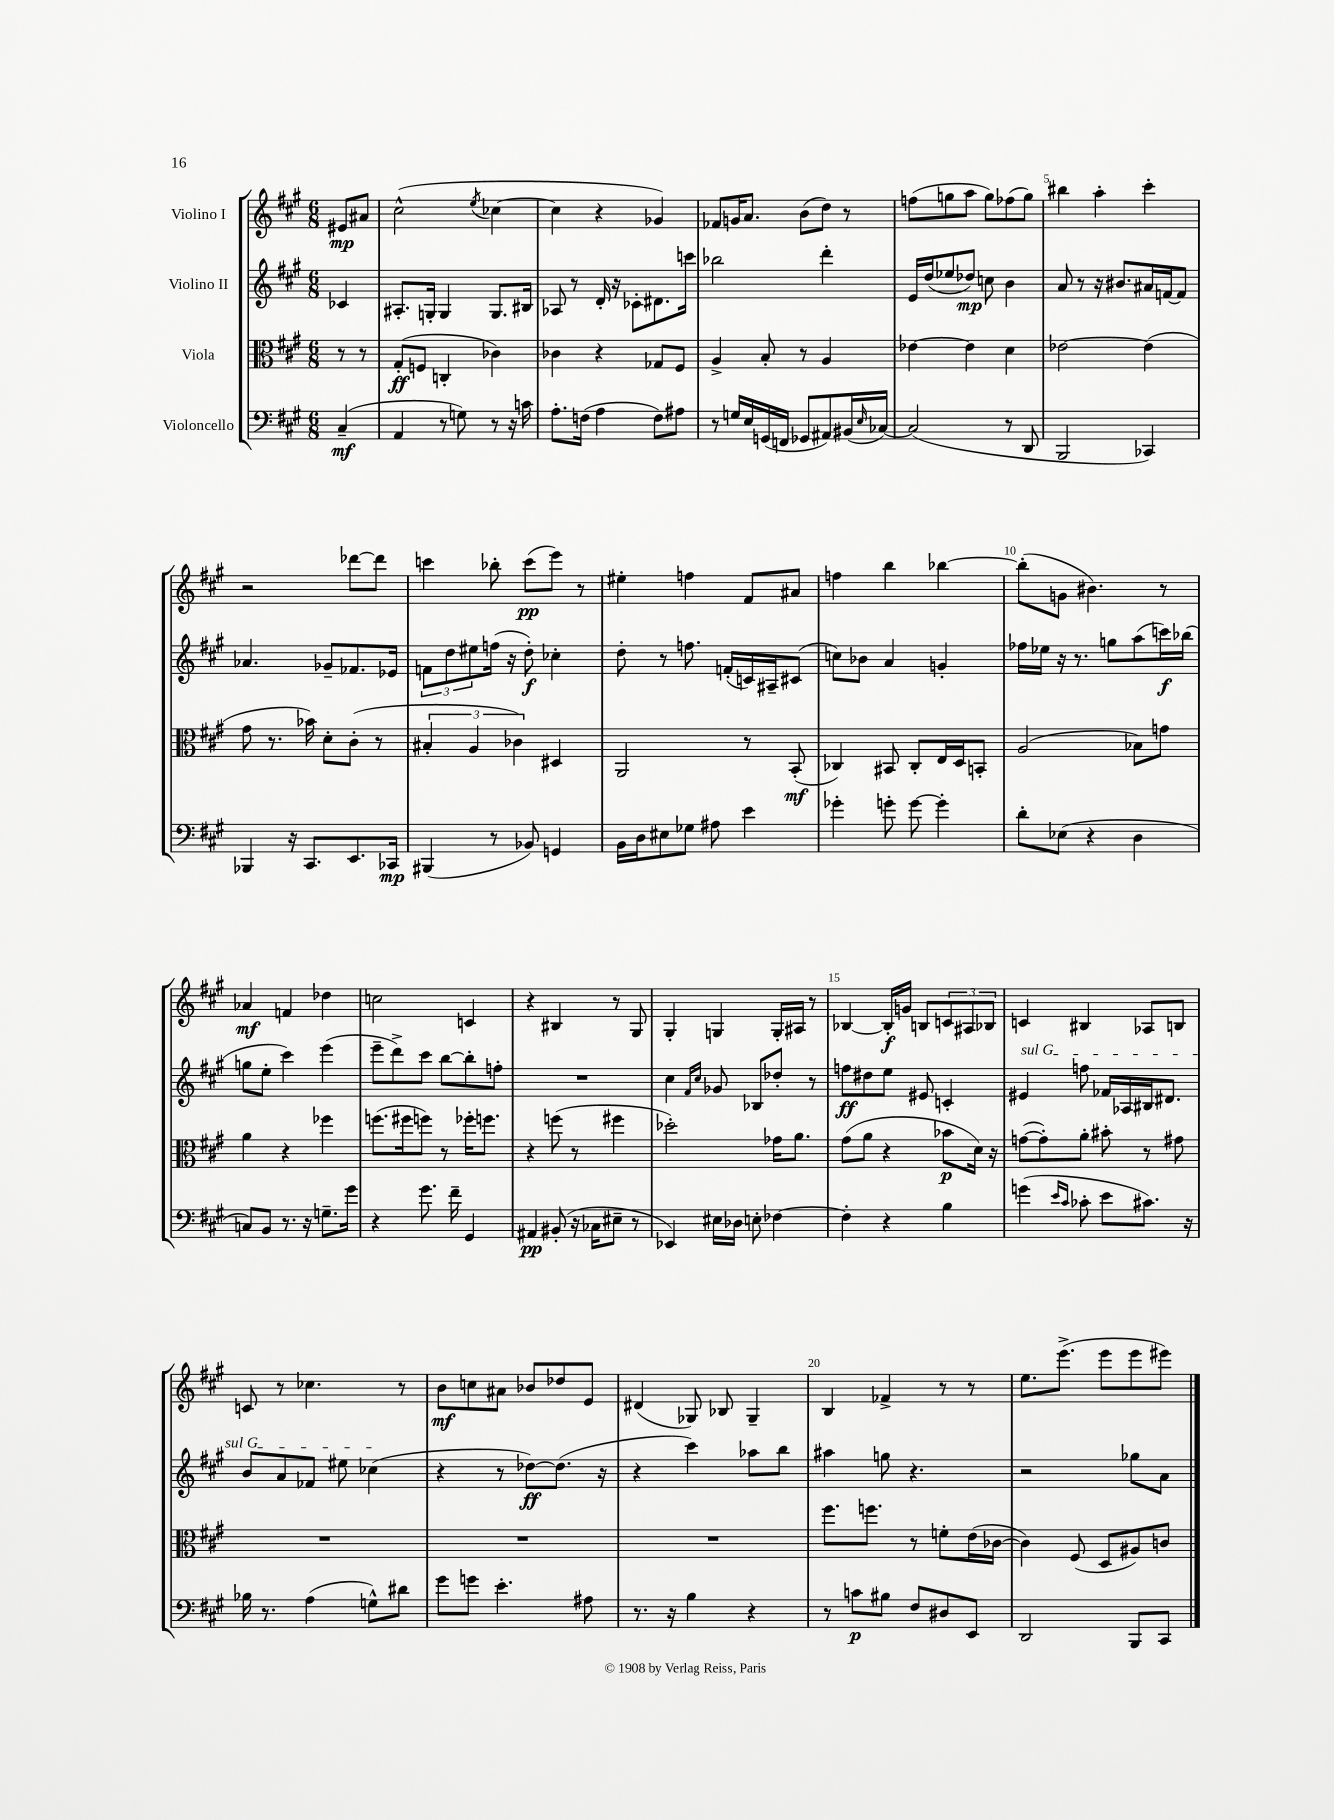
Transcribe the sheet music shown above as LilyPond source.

<<
\new StaffGroup <<
\new Staff = "s0" \with { instrumentName = "Violino I" } {
    \clef treble \key a \major \numericTimeSignature \time 6/8 \partial 4
    eis'8\mp ais'8 |
    cis''2-^( \acciaccatura { e''8 } ces''4~ |
    ces''4 r4 ges'4) |
    fes'8 g'16 a'8. b'8( d''8) r8 |
    f''8( g''8 a''8 g''8) fes''8( g''8) |
    bis''4 a''4-. cis'''4-. |
    r2 des'''8~ des'''8 |
    c'''4 bes''8-. c'''8\pp( e'''8) r8 |
    eis''4-. f''4 fis'8 ais'8 |
    f''4 b''4 bes''4~ |
    bes''8-.( g'8 bis'4.) r8 |
    aes'4\mf f'4 des''4 |
    c''2 c'4 |
    r4 bis4 r8 gis8 |
    gis4-. g4 g16-. ais16 r8 |
    bes4~ bes16-.\f g'16 b8 \tuplet 3/2 { c'8 ais8 bes8 } |
    c'4 bis4 aes8 b8 |
    c'8 r8 ces''4. r8 |
    b'8\mf c''8 ais'8 bes'8 des''8 e'8 |
    dis'4( ges8) bes8 ges4-- |
    b4 fes'4-> r8 r8 |
    e''8. e'''8.->( e'''8 e'''8 eis'''8) \bar "|." |
}
\new Staff = "s1" \with { instrumentName = "Violino II" } {
    \clef treble \key a \major \numericTimeSignature \time 6/8 \partial 4
    ces'4 |
    ais8.-. g16-. g4 g8. bis16 |
    aes8 r8 d'16-. r16 ces'8-. dis'8. c'''16 |
    bes''2 d'''4-. |
    e'16 d''16( ees''8 des''8\mp) c''8 b'4 |
    a'8 r8 r16 bis'8. ais'16 f'16~ f'8 |
    aes'4. ges'8-- fes'8. ees'16 |
    \tuplet 3/2 { f'8 d''8 eis''8 } f''16( r16 d''8-.\f) ces''4-. |
    d''8-. r8 f''8. f'16-.( c'16) ais16-- cis'8( |
    c''8) bes'8 a'4 g'4-. |
    fes''16 ees''16 r16 r8. g''8 a''8( c'''16\f) bes''16( |
    g''8 e''8-. cis'''4) e'''4( |
    e'''8-- d'''8->) cis'''8 b''8~ b''8-. f''8-. |
    R2. |
    cis''4 \grace { fis'16 cis''16 } ges'8 bes8 des''8-. r8 |
    f''8\ff dis''8 e''8 eis'8 c'4-. |
    \once \override TextSpanner.bound-details.left.text = \markup { \italic "sul G" } eis'4\startTextSpan f''8 fes'16 aes16 bis16 dis'8. |
    b'8 a'8 fes'8 eis''8 ces''4\stopTextSpan( |
    r4 r8 des''8~\ff) des''8.( r16 |
    r4 cis'''4) aes''8 b''8 |
    ais''4 g''8 r4. |
    r2 ges''8 a'8 \bar "|." |
}
\new Staff = "s2" \with { instrumentName = "Viola" } {
    \clef alto \key a \major \numericTimeSignature \time 6/8 \partial 4
    r8 r8 |
    gis8-.\ff( f8 c4-. ces'4) |
    ces'4 r4 ges8 fis8 |
    a4-> b8-. r8 a4 |
    ees'4~ ees'4 d'4 |
    ees'2~ ees'4( |
    gis'8 r8. bes'16) d'8-. cis'8-.( r8 |
    \tuplet 3/2 { bis4-. a4 ces'4) } dis4 |
    a,2 r8 b,8-.\mf( |
    ces4) bis,8 ces8-. e16 d16 b,8-. |
    a2( bes8) g'8 |
    a'4 r4 fes''4 |
    f''8.( fis''16 f''8) r8 fes''16-. f''8. |
    r4 f''8( r8 fis''4 |
    des''2-.) ges'16 a'8. |
    gis'8( a'8 r4 bes'8\p d'16) r16 |
    g'8~( g'8-.) a'8-. bis'8-. r8 gis'8 |
    R2. |
    R2. |
    R2. |
    fis''8. f''8. r8 f'8-. e'16( ces'16~ |
    ces'4) fis8( d8 ais8) c'8 \bar "|." |
}
\new Staff = "s3" \with { instrumentName = "Violoncello" } {
    \clef bass \key a \major \numericTimeSignature \time 6/8 \partial 4
    cis4--\mf( |
    a,4 r8 g8) r8 r16 c'16 |
    a8.-. f16( a4 f8) ais8 |
    r8 g16 e16 g,16( f,16 ges,8 ais,8) bis,16( \grace { e16 } ces16~) |
    ces2( r8 d,8 |
    b,,2 ces,4) |
    bes,,4 r16 cis,8. e,8. ces,16\mp |
    bis,,4( r8 bes,8) g,4 |
    b,16 d16 eis8 ges8 ais8 e'4 |
    ges'4-. g'8-. g'8~ g'4-. |
    d'8-. ees8( r4 d4 |
    c8) b,8 r8. r16 g8.-- gis'16 |
    r4 gis'8. fis'16-- gis,4 |
    ais,4\pp bis,8-.( r16 ces16 eis8-- r8 |
    ees,4) eis16 des16 e8-. fes4~ |
    fes4-. r4 b4 |
    g'4( \grace { e'16 cis'16 } ces'8-. e'8 cis'8.) r16 |
    bes16 r8. a4( g8-^) dis'8 |
    gis'8 g'8 e'4.-. ais8 |
    r8. r16 b4 r4 |
    r8 c'8\p bis8 fis8 dis8 e,8 |
    d,2 b,,8 cis,8 \bar "|." |
}
>>
>>
\layout { \context { \Score \override BarNumber.break-visibility = ##(#f #t #t) barNumberVisibility = #(every-nth-bar-number-visible 5) } }
